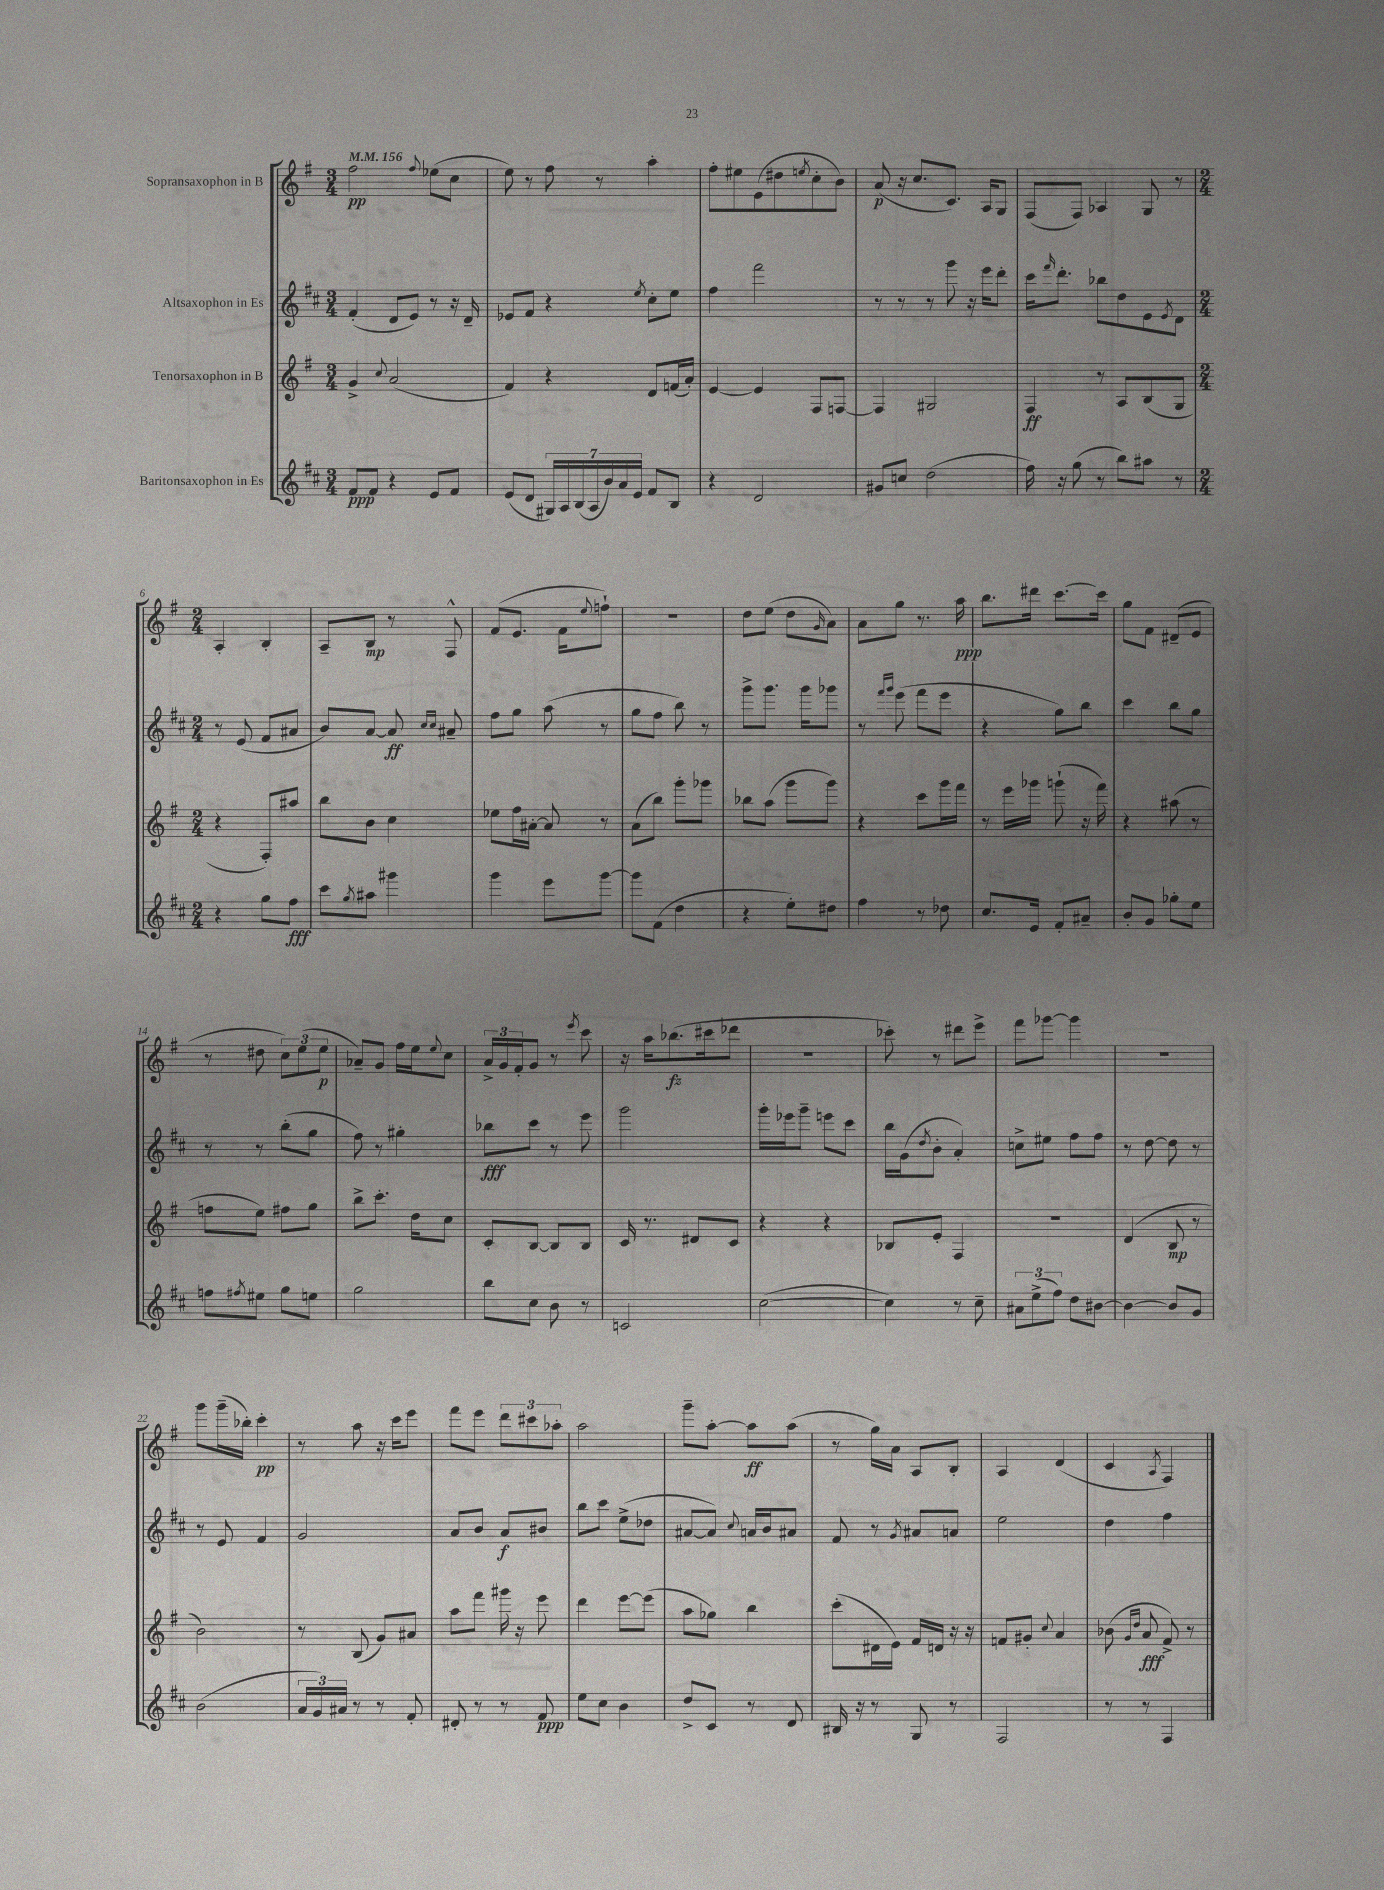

**kern	**kern	**kern	**kern
*staff4	*staff3	*staff2	*staff1
*clefG2	*clefG2	*clefG2	*clefG2
*k[f#c#]	*k[f#]	*k[f#c#]	*k[f#]
*M3/4	*M3/4	*M3/4	*M3/4
*MM156	*MM156	*MM156	*MM156
8f#/L	4g^/	(4f#'/	2ff#\
8f#/J	.	.	.
.	8qqcc/	.	.
4r	(2a/	8d/L	.
.	.	8e/J)	.
.	.	.	8qqff#/
8e/L	.	8r	(8ee-\L
8f#/J	.	16r	8cc\J
.	.	16d~/	.
=	=	=	=
(8e/L	4f#/)	8e-/L	8ee\)
8d/J	.	8f#/J	8r
28G#/LL)	4r	4r	8ff#\
28A/	.	.	.
(28B/	.	.	.
28A/	.	.	.
.	.	.	8r
28b/)	.	.	.
28a/	.	.	.
28e/JJ	.	.	.
.	.	8qee/	.
8f#/L	8d/L	8cc#'\L	4aa'\
8B/J	(16f/L	8ee\J	.
.	16a'/JJ)	.	.
=	=	=	=
4r	[4e/	4ff#\	8ff#'\L
.	.	.	8ee#\
2d/	4e/]	2fff#\	(8e\
.	.	.	8dd#\
.	.	.	8qee/
.	8F#/L	.	8cc'\
.	[8F/J	.	8b\J)
=	=	=	=
8g#/L	4F/]	8r	(8a/
8cc/J	.	8r	16r
.	.	.	8.cc/L
(2dd\	2G#/	8r	.
.	.	8ggg\	8.c/J)
.	.	16r	.
.	.	16eee\LK	16A/LK
.	.	8ddd'\J	8G/J
=	=	=	=
16ff#\)	4F#/	16ccc#\LK	(8F#/L
.	.	16qqfff#/	.
16r	.	8.ddd'\J	.
(8gg\	.	.	8F#/J)
8r	8r	8bb-\L	4A-/
8bb\L)	8A/L	8dd\	.
8aa#\J	(8B/	8e\	8G/
.	.	8qe/	.
8r	8G/J	8d\J	8r
=	=	=	=
*M2/4	*M2/4	*M2/4	*M2/4
4r	4r	8r	4A'/
.	.	(8e/	.
8gg\L	8F#'/L)	8f#/L	4B'/
8ff#\J	8aa#/J	8a#/J	.
=	=	=	=
8ccc#\L	8bb\L	8b/L)	8A~/L
8qgg/	.	.	.
8aa#\J	8b\J	[8a/J	8B/J
4ggg#\	4cc\	8a/]	8r
.	.	16qqcc#/LL	.
.	.	16qqcc#/JJ	.
.	.	8a#~/	8F#^^/
=	=	=	=
4ggg\	8ee-\L	8ff#\L	(8f#/L
.	16ff#\L	8gg\J	8.e/J
.	[16a#'\JJ	.	.
8eee\L	8a#/]	(8aa\	.
.	.	.	16f#\LK
.	.	.	8qqee/
[8ggg\J	8r	8r	8ff`\J)
=	=	=	=
8ggg\]L	(8a\L	8gg\L	2r
(8f#\J	8bb\J)	8ff#\J	.
4dd\	8ggg'\L	8bb\)	.
.	8ggg-\J	8r	.
=	=	=	=
4r	8bb-\L	8ggg^\L	8dd\L
.	(8aa\J	8.ggg\J	(8ee\J
8ee'\L)	8ggg\L	.	8dd\L
.	.	16ggg\LK	.
.	.	.	16qqg/
8dd#\J	8ggg\J)	8ggg-\J	8a\J)
=	=	=	=
4ff#\	4r	8r	8a\L
.	.	16qqfff#/LL	.
.	.	16qqggg/JJ	.
.	.	(8eee\	8gg\J
8r	8ccc\L	8fff#\L	8.r
8dd-\	16ggg\L	8eee\J	.
.	16fff#\JJ	.	16aa\
=	=	=	=
8.cc#/L	8r	4r	8.bb\L
.	16eee\LL	.	.
16e/Jk	16ggg-\JJ	.	16ddd#\Jk
8f#'/L	(8ggg`\	8gg\L)	[8.ccc\L
8a#~/J	16r	8bb\J	.
.	16fff#\)	.	16ccc\]Jk
=	=	=	=
8b'/L	4r	4ccc#\	8gg\L
8g/J	.	.	8f#\J
8gg-'\L	(8aa#\	8bb\L	(8d#~/L
8ee\J	8r	8gg\J	8e/J
=	=	=	=
8ff\L	8ff\L	8r	8r
8qff#/	.	.	.
8ee#\J	8ee\J)	8r	8dd#\
8gg\L	8ff#\L	(8bb'\L	12cc\L)
.	.	.	(12ee\
8ee\J	8gg\J	8gg\J	.
.	.	.	12ee\J
=	=	=	=
2gg\	8bb^\L	8ff#\)	8a-~/L)
.	8.ccc'\J	8r	8g/J
.	.	4gg#'\	16ff#\LL
.	16dd\LK	.	16ee\J
.	.	.	8qqee/
.	8cc\J	.	8cc\J
=	=	=	=
8bb\L	8c'/L	8bb-\L	24a^/LL
.	.	.	24g/
.	.	.	24f#'/J
8cc#\J	[8B/J	8ccc#\J	8g/J
8b\	8B/]L	8r	8r
.	.	.	8qeee/
8r	8B/J	8eee\	8ccc\
=	=	=	=
2c/	16c/	2ggg\	16r
.	8.r	.	16aa\LK
.	.	.	(8.bb-\
.	8d#/L	.	.
.	.	.	16ccc#\k
.	8c/J	.	8ddd-\J
=	=	=	=
([2cc#\	4r	16ggg'\LL	2r
.	.	16eee-\J	.
.	.	8ggg~\J	.
.	4r	8eee\L	.
.	.	8ccc#\J	.
=	=	=	=
4cc#\])	8B-/L	16bb\LL	8ccc-'\)
.	.	(16g\J	.
.	.	8qdd/	.
.	8e'/J	8b'\J	8r
8r	4F#/	4a'/)	8ddd#\L
8cc#~\	.	.	8eee^\J
=	=	=	=
12a#\L	2r	8cc^\L	8fff#\L
(12ee^\	.	.	.
.	.	8ee#\J	[8ggg-\J
12ff#\J)	.	.	.
8dd\L	.	8ff#\L	4ggg-\]
[8b#\J	.	8ff#\J	.
=	=	=	=
4b#\_	(4d/	8r	2r
.	.	[8dd\	.
8b#/]L	8B/	8dd\]	.
8g/J	8r	8r	.
=	=	=	=
(2b\	2b\)	8r	8ggg\L
.	.	8e/	(16ggg~\L
.	.	.	16bb-'\JJ)
.	.	4f#/	4ccc'\
=	=	=	=
24a/LL	8r	2g/	8r
24g/)	.	.	.
24a#/JJ	.	.	.
8r	(8B/	.	8aa\
8r	8g/L)	.	16r
.	.	.	16ccc\LK
8f#'/	8a#/J	.	8eee\J
=	=	=	=
8d#'/	8aa\L	8a/L	8fff#\L
8r	8fff#\J	8b/J	8eee\J
8r	16ggg#\	8a/L	12ddd\L
.	16r	.	.
.	.	.	12ccc#\
8f#/	8eee\	8b#/J	.
.	.	.	12aa-'\J
=	=	=	=
8ee\L	4ddd\	8bb\L	2aa\
8cc#\J	.	8ccc#\J	.
4b\	[8eee\L	(8ee^\L	.
.	(8eee\]J	8dd-\J	.
=	=	=	=
8dd^/L	8aa\L	[8a#/L	8ggg~\L
8c#/J	8gg-\J)	8a#/]J)	[8aa'\J
.	.	8qqcc#/	.
8r	4bb\	16a/LL	8aa\]L
.	.	16b/J	.
8d/	.	8a#/J	(8aa\J
=	=	=	=
16B#/	(8ccc'\L	8f#/	8r
16r	.	.	.
8r	16d#\L	8r	16gg\LL)
.	16e\JJ)	.	16a\JJ
.	.	8qg/	.
8G/	16f#/LL	8a#/L	8A/L
.	16d/JJ	.	.
8r	16r	8a/J	8B'/J
.	16r	.	.
=	=	=	=
2F#/	8f/L	2ee\	4A/
.	8g#'/J	.	.
.	8qqcc/	.	.
.	4a/	.	(4d/
=	=	=	=
8r	(8b-\	4dd\	4c/
.	16qqg/LL	.	.
.	16qqdd/JJ	.	.
8r	8a/	.	.
.	.	.	8qA/
4F#/	8f#^/)	4ff#\	4F#/)
.	8r	.	.
==	==	==	==
*-	*-	*-	*-
